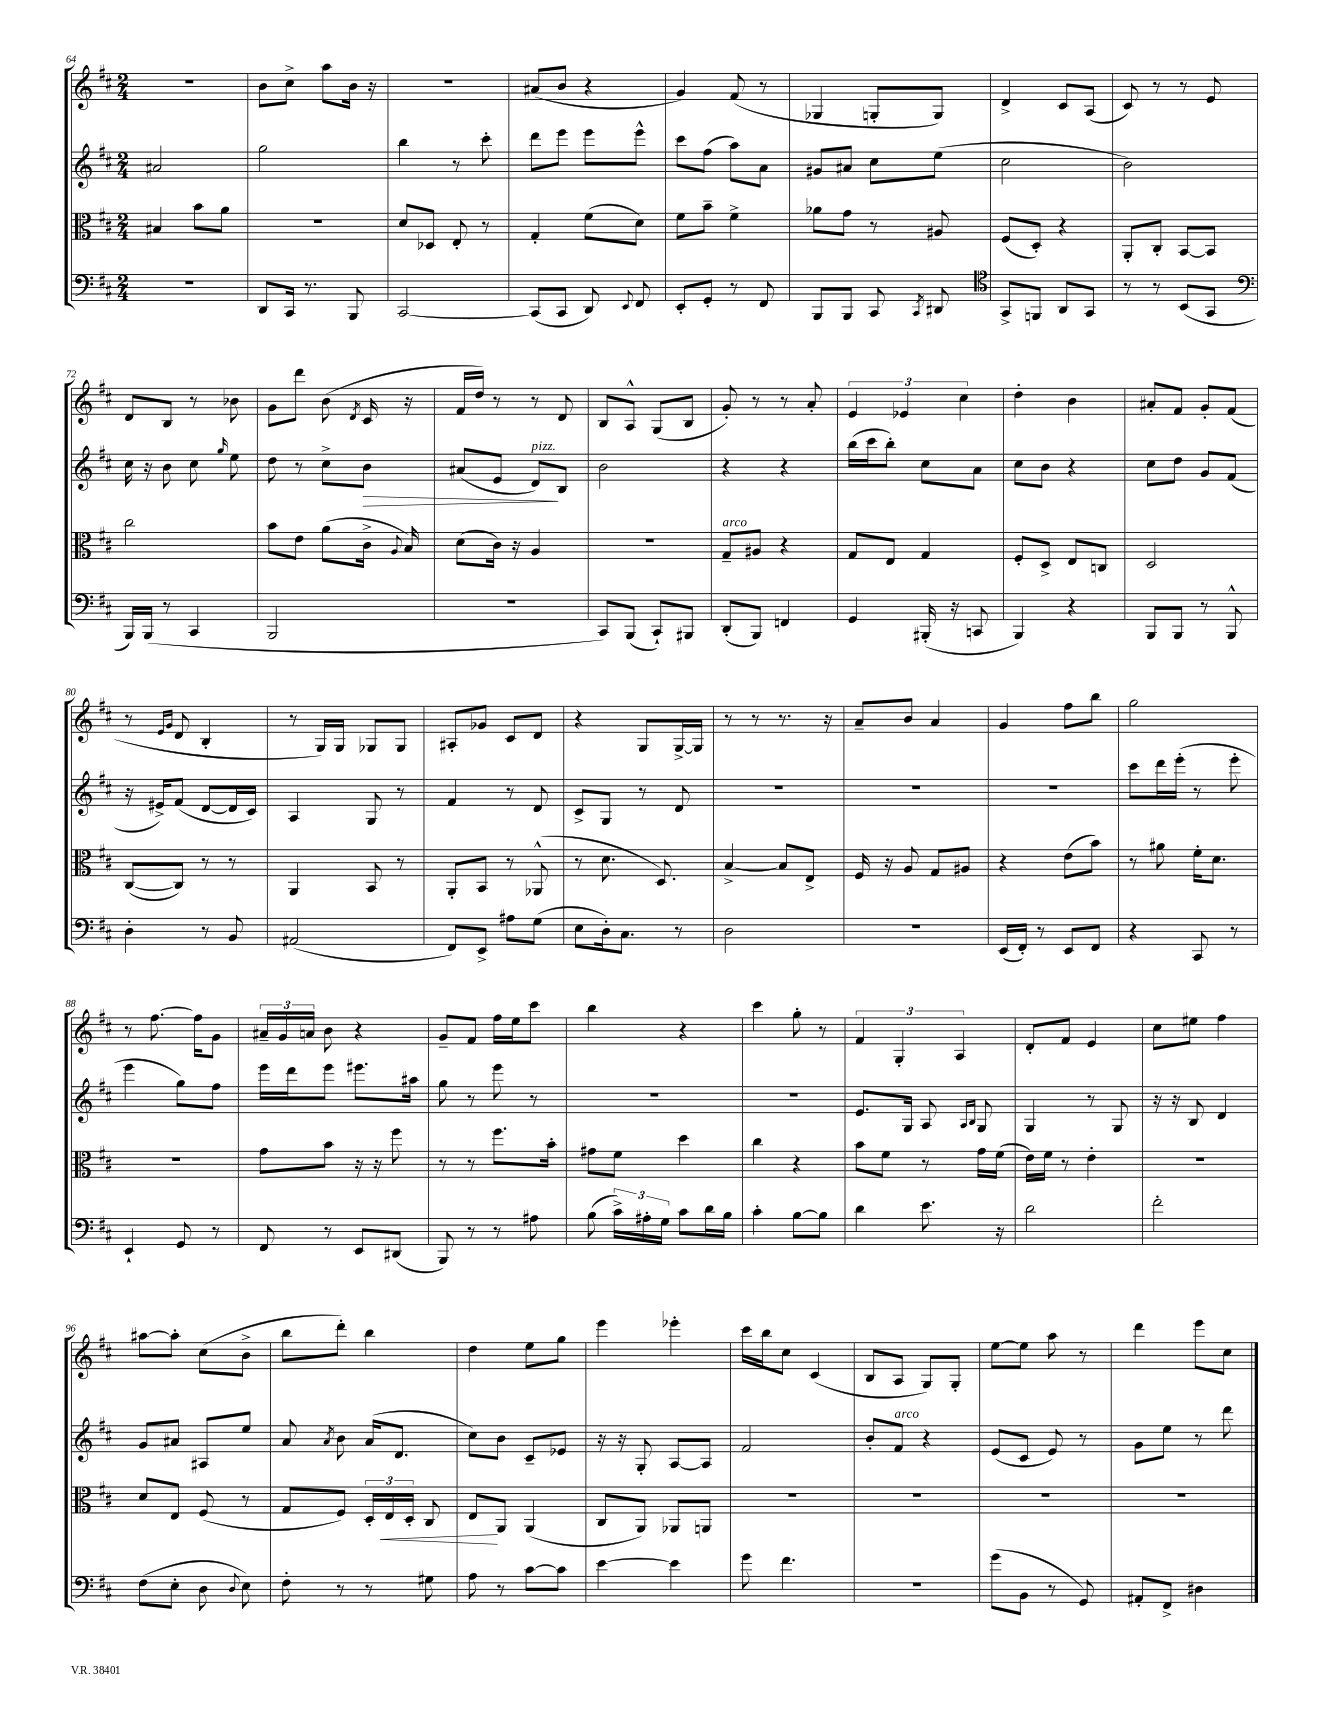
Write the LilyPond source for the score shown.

<<
\new StaffGroup <<
\new Staff = "s0" {
    \clef treble \key d \major \numericTimeSignature \time 2/4
    \autoBeamOff r2 |
    b'8[ cis''8]-> a''8[ b'16] r16 |
    r2 |
    ais'8[( b'8] r4 |
    g'4) fis'8( r8 |
    ges4 g8[-. g8]) |
    d'4-> cis'8[ a8]( |
    cis'8) r8 r8 e'8 |
    d'8[ b8] r8 bes'8 |
    g'8[ d'''8] b'8( \acciaccatura { d'8 } cis'16 r16 |
    fis'16[ d''16]) r8 r8 d'8 |
    b8[ a8]-^ g8[( b8] |
    g'8-.) r8 r8 a'8-. |
    \tuplet 3/2 { e'4 ees'4 cis''4 } |
    d''4-. b'4 |
    ais'8[-. fis'8] g'8[-. fis'8]( |
    r8 \grace { e'16[ g'16] } d'8 b4-. |
    r8 g16[) g16] ges8[ ges8] |
    ais8[-. ges'8] cis'8[ d'8] |
    r4 g8[ g16~-> g16] |
    r8 r8 r8. r16 |
    a'8[-- b'8] a'4 |
    g'4 fis''8[ b''8] |
    g''2 |
    r8 fis''8.~ fis''16[ g'8] |
    \tuplet 3/2 { ais'16[-- g'16 a'16] } b'8 r4 |
    g'8[-- fis'8] fis''16[ e''16 cis'''8] |
    b''4 r4 |
    cis'''4 g''8-. r8 |
    \tuplet 3/2 { fis'4 g4-. a4 } |
    d'8[-. fis'8] e'4 |
    cis''8[ eis''8] fis''4 |
    ais''8[~ ais''8]-. cis''8[( b'8]-> |
    b''8[ d'''8]-.) b''4 |
    d''4 e''8[ g''8] |
    e'''4 ees'''4-. |
    cis'''16[ b''16 cis''8] cis'4( |
    b8[ a8] g8[) g8]-. |
    e''8[~ e''8] a''8 r8 |
    d'''4 e'''8[ cis''8] \bar "|." |
}
\new Staff = "s1" {
    \clef treble \key d \major \numericTimeSignature \time 2/4
    \autoBeamOff ais'2 |
    g''2 |
    b''4 r8 cis'''8-. |
    d'''8[ e'''8] e'''8[ e'''8]-^ |
    cis'''8[ fis''8]( a''8[) a'8] |
    gis'8[ ais'8] cis''8[ e''8]( |
    cis''2 |
    b'2) |
    cis''16 r16 b'8 cis''8 \grace { g''16 } e''8 |
    d''8 r8 cis''8[-> b'8]\> |
    ais'8[( e'8] d'8[\!^\markup { \italic "pizz." }) b8] |
    b'2 |
    r4 r4 |
    b''16[( cis'''16 b''8]-.) cis''8[ a'8] |
    cis''8[ b'8] r4 |
    cis''8[ d''8] g'8[ fis'8]( |
    r16 eis'16[->) fis'8]( d'8[~ d'16 cis'16]) |
    a4 g8 r8 |
    fis'4 r8 d'8 |
    cis'8[-> g8] r8 d'8 |
    R2 |
    R2 |
    R2 |
    cis'''8[ d'''16 e'''16]-.( r8 e'''8-. |
    e'''4 g''8[) fis''8] |
    e'''16[ d'''16 e'''8] eis'''8.[ ais''16] |
    g''8 r8 e'''8 r8 |
    R2 |
    R2 |
    e'8.[ g16] a8 \grace { a16[ b16] } g8 |
    g4 r8 g8 |
    r16 r16 b8 d'4 |
    g'8[ ais'8] ais8[ e''8] |
    a'8 \acciaccatura { a'8 } b'8 a'16[( d'8.] |
    cis''8[) b'8] cis'8[-- ees'8] |
    r16 r16 g8-. a8[~ a8] |
    fis'2 |
    b'8[-. fis'8]^\markup { \italic "arco" } r4 |
    e'8[( cis'8] e'8) r8 |
    g'8[ e''8] r8 d'''8 \bar "|." |
}
\new Staff = "s2" {
    \clef alto \key d \major \numericTimeSignature \time 2/4
    \autoBeamOff bis4 b'8[ a'8] |
    R2 |
    d'8[ des8] e8-. r8 |
    g4-. fis'8[( d'8]) |
    fis'8[ b'8]-- fis'4-> |
    aes'8[ g'8] r8 ais8 |
    fis8[( d8]-.) r4 |
    a,8[-. cis8]-. b,8[~ b,8] |
    cis''2 |
    b'8[ e'8] a'8[( cis'16]-> \appoggiatura { a8 } b16) |
    d'8[( cis'16]) r16 a4 |
    R2 |
    g8[--^\markup { \italic "arco" } ais8] r4 |
    g8[ e8] g4 |
    fis8[-. d8]-> e8[ c8] |
    d2 |
    cis8[~( cis8]) r8 r8 |
    a,4 b,8 r8 |
    a,8[-. b,8] r8 aes,8-^( |
    r8 d'8. d8.) |
    b4~-> b8[ e8]-> |
    fis16 r16 a8 g8[ ais8] |
    r4 e'8[( b'8]) |
    r8 ais'8 fis'16[-. d'8.] |
    r2 |
    g'8[ b'8] r16 r16 fis''8 |
    r8 r8 fis''8.[ b'16]-. |
    gis'8[ fis'8] d''4 |
    cis''4 r4 |
    b'8[ fis'8] r8 g'16[ fis'16]( |
    e'16[) fis'16] r8 e'4-. |
    r2 |
    d'8[ e8] fis8( r8 |
    g8[ fis8]) \tuplet 3/2 { d16[-. e16\< d16]-. } cis8 |
    e8[\! a,8] a,4( |
    cis8[ a,8]) aes,8[ a,8] |
    R2 |
    R2 |
    R2 |
    R2 \bar "|." |
}
\new Staff = "s3" {
    \clef bass \key d \major \numericTimeSignature \time 2/4
    \autoBeamOff R2 |
    d,8[ cis,16] r8. b,,8 |
    cis,2~ |
    cis,8[( cis,8] d,8) \appoggiatura { e,8 } fis,8 |
    e,8[-. g,8]-. r8 fis,8 |
    b,,8[ b,,8] cis,8 \acciaccatura { cis,8 } dis,8 |
    \clef tenor g,8[-> f,8] a,8[ g,8] |
    r8 r8 b,8[( g,8] |
    \clef bass b,,16[) b,,16]( r8 cis,4 |
    b,,2 |
    r2 |
    cis,8[) b,,8]( cis,8[-!) bis,,8] |
    d,8[-.( b,,8]) f,4 |
    g,4 bis,,16-.( r16 c,8 |
    b,,4) r4 |
    b,,8[ b,,8] r8 b,,8-^ |
    d4-. r8 b,8 |
    ais,2( |
    fis,8[) e,8]-> ais8[ g8]( |
    e8[ d16-.) cis8.] r8 |
    d2 |
    r2 |
    e,16[( fis,16]-.) r8 e,8[ fis,8] |
    r4 cis,8 r8 |
    e,4-! g,8 r8 |
    fis,8 r8 e,8[ dis,8]( |
    b,,8) r8 r8 ais8 |
    b8( \tuplet 3/2 { cis'16[->) ais16-. g16] } cis'8[ d'16 b16] |
    cis'4-. b8[~ b8] |
    d'4 e'8. r16 |
    d'2 |
    fis'2-. |
    fis8[( e8]-. d8 \appoggiatura { d8 } e8) |
    fis8-. r8 r8 gis8 |
    a8 r8 cis'8[~ cis'8] |
    e'4~ e'4 |
    g'8 fis'4. |
    r2 |
    g'8[( b,8] r8 g,8) |
    ais,8[-. fis,8]-> dis4 \bar "|." |
}
>>
>>
\layout { \context { \Score currentBarNumber = #64 } }
